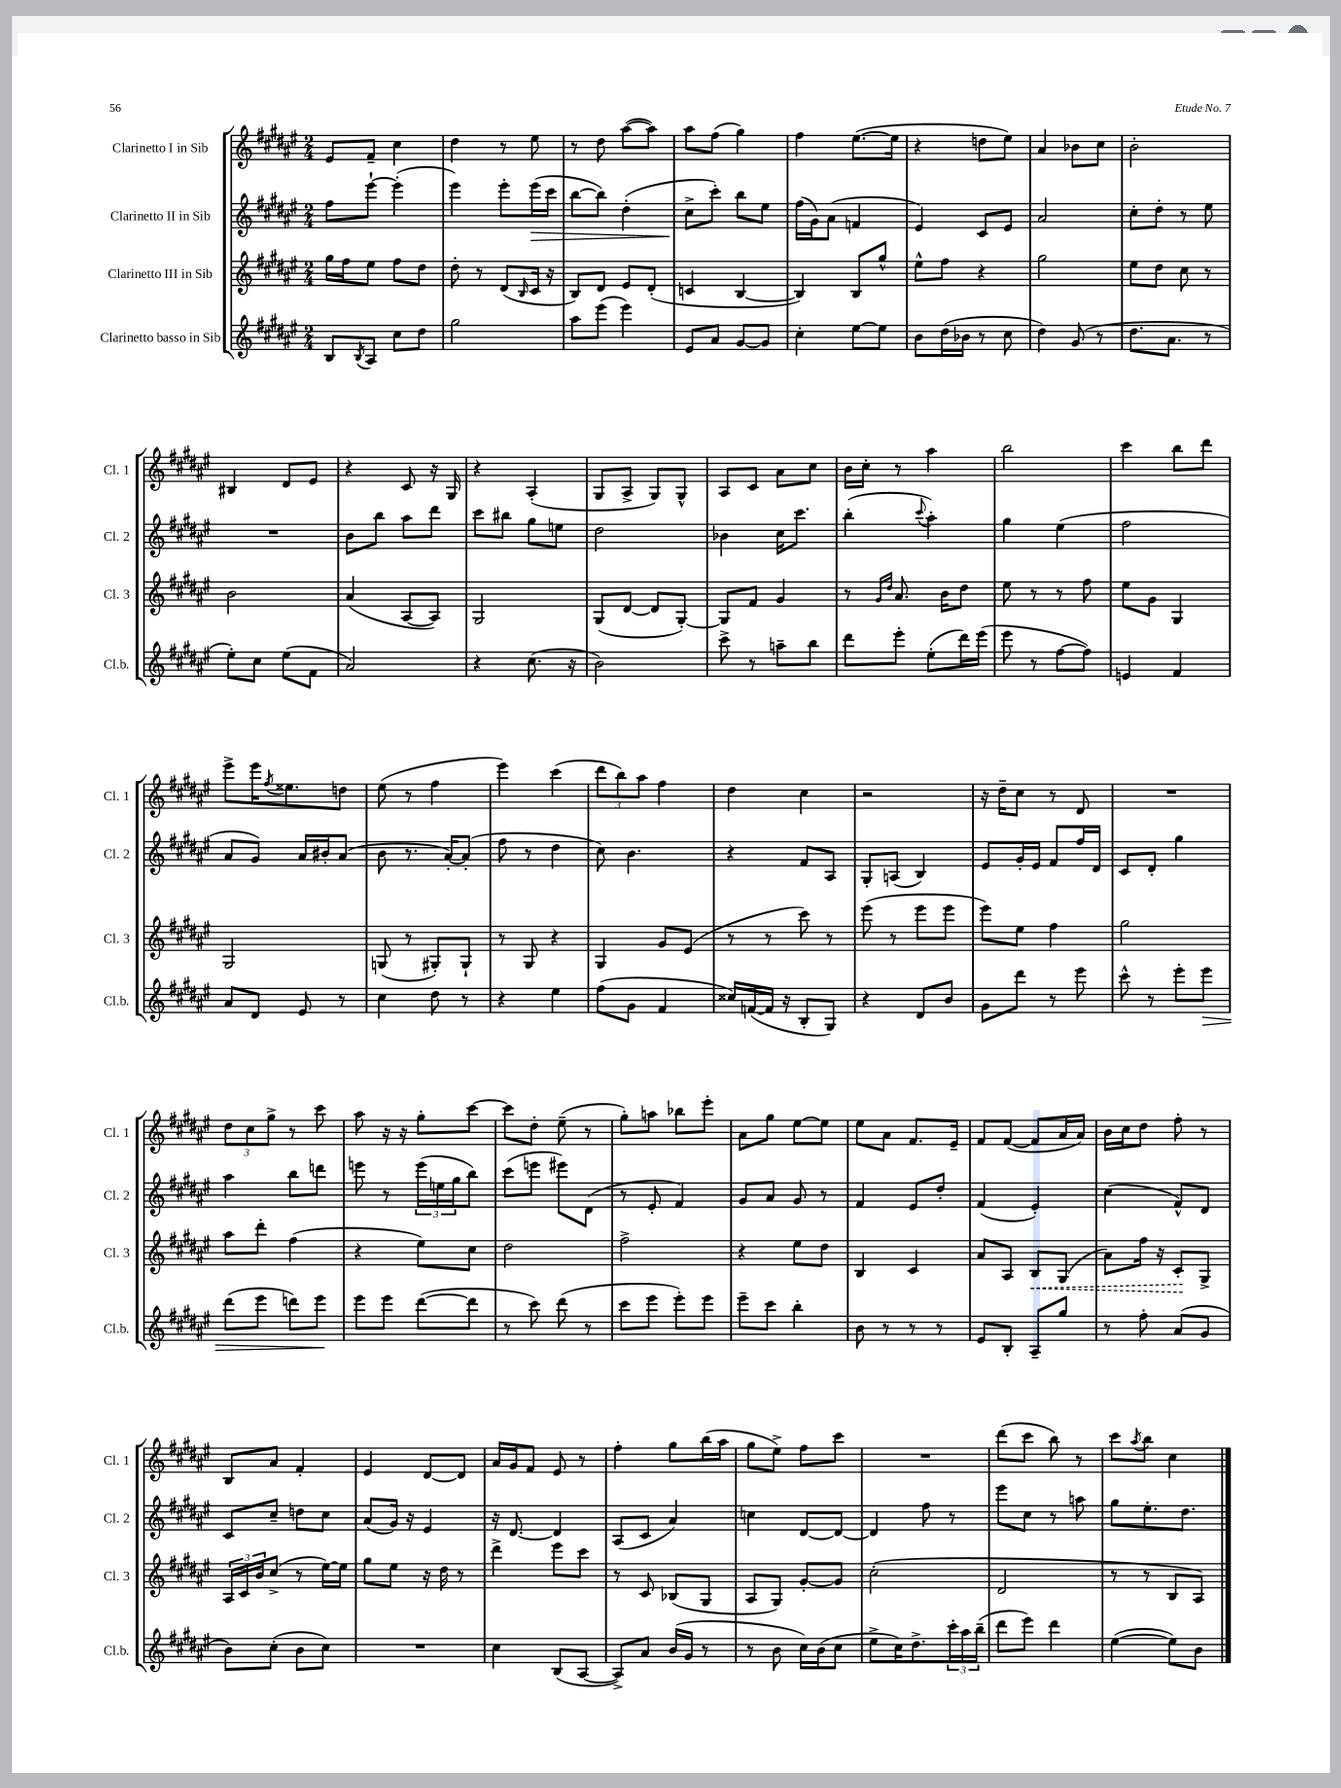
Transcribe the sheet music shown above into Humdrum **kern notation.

**kern	**kern	**kern	**kern
*staff4	*staff3	*staff2	*staff1
*clefG2	*clefG2	*clefG2	*clefG2
*k[f#c#g#d#a#e#]	*k[f#c#g#d#a#e#]	*k[f#c#g#d#a#e#]	*k[f#c#g#d#a#e#]
*M2/4	*M2/4	*M2/4	*M2/4
8B/L	16gg#\LL	8ff#\L	8e#/L
.	16ff#\J	.	.
8qB/	.	.	.
8A#/J	8ee#\J	[8eee#`\J	8f#~/J
8cc#\L	8ff#\L	(4eee#'\]	4cc#\
8dd#\J	8dd#\J	.	.
=	=	=	=
2gg#\	8dd#'\	4eee#\)	4dd#\
.	8r	.	.
.	(8d#/L	8eee#'\L	8r
.	16qqB/	.	.
.	16c#/Jk	(16eee#\L	8ee#\
.	16r	16ccc#\JJ	.
=	=	=	=
8aa#\L	8B/L)	[8bb\L	8r
(8eee#\J	8d#/J	8bb\]J)	8dd#\
4eee#\)	8e#/L	(4dd#'\	([8aa#\L
.	(8d#'/J	.	8aa#\]J)
=	=	=	=
8e#/L	4c/	8cc#^\L	8aa#\L
8a#/J	.	8ccc#'\J)	(8ff#\J
[8g#/L	[4B/	8bb\L	4gg#\)
8g#/]J	.	8ee#\J	.
=	=	=	=
4cc#'\	4B/])	(16ff#\LL	4ff#\
.	.	16g#\J)	.
.	.	(8a#\J	.
[8ee#\L	8B/L	4f/	([8.ee#\L
8ee#\]J	8gg#^^/J	.	.
.	.	.	16ee#\]Jk
=	=	=	=
8b\L	8ee#^^\L	4e#/)	4r
(16dd#\L	8ff#\J	.	.
16b-\JJ	.	.	.
8r	4r	8c#/L	8dd\L
8cc#\	.	8e#/J	8ee#\J)
=	=	=	=
4dd#\)	2gg#\	2a#/	4a#/
(8g#/	.	.	8b-\L
8r	.	.	8cc#\J
=	=	=	=
8.dd#\L	8ee#\L	8cc#'\L	2b'\
.	8dd#\J	8dd#'\J	.
8.a#\J	.	.	.
.	8cc#\	8r	.
8r	8r	8ee#\	.
=	=	=	=
8ee#'\L)	2b\	2r	4B#/
8cc#\J	.	.	.
(8ee#\L	.	.	8d#/L
8f#\J	.	.	8e#/J
=	=	=	=
2a#/)	(4a#/	8b\L	4r
.	.	8bb\J	.
.	[8A#/L	8aa#\L	8c#/
.	8A#/]J)	8ddd#\J	16r
.	.	.	16G#/
=	=	=	=
4r	2G#/	8ccc#\L	4r
.	.	8bb#\J	.
(8.cc#\	.	8gg#\L	(4A#'/
.	.	8ee\J	.
16r	.	.	.
=	=	=	=
2b\)	(8G#/L	2dd#\	8G#/L
.	[8d#/J	.	8A#^/J
.	8d#/]L	.	8G#/L)
.	[8G#'/J)	.	8G#^^/J
=	=	=	=
8ccc#^\	8G#/]L	4b-\	8A#/L
8r	8f#/J	.	8c#/J
8aa~\L	4g#/	16cc#\LK	8a#\L
.	.	8.ccc#\J	.
8bb\J	.	.	8cc#\J
=	=	=	=
8ddd#\L	8r	(4bb'\	16b\LL
.	.	.	16cc#'\JJ
.	16qqg#/LL	.	.
.	16qqdd#/JJ	.	.
8eee#'\J	8.a#/	.	8r
.	.	8qqccc#/	.
(8ee#'\L	.	4aa#'\)	4aa#\
.	16b\LK	.	.
16ddd#\L)	8dd#\J	.	.
(16eee#\JJ	.	.	.
=	=	=	=
8eee#\	8ee#\	4gg#\	2bb\
8r	8r	.	.
[8ff#\L	8r	(4ee#\	.
8ff#\]J)	8ff#\	.	.
=	=	=	=
4e/	8ee#\L	2ff#\	4ccc#\
.	8g#\J	.	.
4f#/	4G#/	.	8bb\L
.	.	.	8ddd#\J
=	=	=	=
8a#/L	2G#/	8a#/L	8eee#^\L
8d#/J	.	8g#/J)	16eee#\K
.	.	.	8qff#/
.	.	.	8.ee##\
8e#/	.	16a#/LL	.
.	.	16b#'/J	.
8r	.	(8a#/J	8dd\J
=	=	=	=
4cc#\	(8G/	8b\	(8ee#\
.	8r	8.r	8r
8dd#\	8G#'/L)	.	4ff#\
.	.	[16a#'/LK)	.
8r	8G#`/J	(8a#'/]J	.
=	=	=	=
4r	8r	8ff#\	4eee#\)
.	8G#/	8r	.
4ee#\	4r	4dd#\	(4ccc#\
=	=	=	=
(8ff#\L	4G#/	8cc#\)	12ddd#\L
.	.	.	12bb\)
8g#\J	.	4.b\	.
.	.	.	12aa#\J
4f#/	8g#/L	.	4ff#\
.	(8e#/J	.	.
=	=	=	=
16cc##/LL)	8r	4r	4dd#\
([16f/	.	.	.
16f/]JJ	8r	.	.
16r	.	.	.
8B'/L	8ccc#\)	8f#/L	4cc#\
8G#/J)	8r	8A#/J	.
=	=	=	=
4r	(8eee#\	8G#'/L	2r
.	8r	(8A/J	.
8d#/L	8eee#\L	4B/)	.
8b/J	8eee#\J	.	.
=	=	=	=
8g#\L	8eee#\L)	8e#/L	16r
.	.	.	16dd#~\LK
8ddd#\J	8ee#\J	16g#'/L	8cc#\J
.	.	16e#/JJ	.
8r	4ff#\	8f#/L	8r
8eee#\	.	16ff#/L	8d#/
.	.	16d#/JJ	.
=	=	=	=
8ccc#^^\	2gg#\	8c#/L	2r
8r	.	8d#'/J	.
8eee#'\L	.	4gg#\	.
8eee#\J	.	.	.
=	=	=	=
(8ddd#\L	8aa#\L	4aa#\	12dd#\L
.	.	.	12cc#\
8eee#\J	8ddd#'\J	.	.
.	.	.	12gg#^\J
8ddd\L)	(4ff#\	8bb\L	8r
8eee#\J	.	8ddd\J	8ccc#\
=	=	=	=
8eee#\L	4r	8eee\	8aa#\
8eee#\J	.	8r	16r
.	.	.	16r
([8ddd#\L	8ee#\L)	(24eee\LL	8gg#'\L
.	.	24ee\	.
.	.	24gg#\J	.
8ddd#\]J	8cc#\J	8bb\J)	[8ccc#\J
=	=	=	=
8r	2dd#\	(8ccc#\L	8ccc#\]L
8ccc#\)	.	8eee\J	8dd#'\J
(8ddd#\	.	8eee#\L)	(8ee#~\
8r	.	(8d#\J	8r
=	=	=	=
8ccc#\L	2ff#^\	8r	8gg#'\L)
8eee#\J	.	8e#'/	8aa\J
8eee#'\L)	.	4f#/)	8bb-\L
8eee#\J	.	.	8eee#'\J
=	=	=	=
8eee#~\L	4r	8g#/L	8a#\L
8ccc#\J	.	8a#/J	8gg#\J
4bb'\	8ee#\L	8g#/	[8ee#\L
.	8dd#\J	8r	8ee#\]J
=	=	=	=
8b\	4B/	4f#/	8ee#\L
8r	.	.	8a#\J
8r	4c#/	8e#/L	8.f#/L
8r	.	8dd#'/J	.
.	.	.	16e#~/Jk
=	=	=	=
8e#/L	8a#/L	(4f#/	8f#/L
8B'/J	8A#/J	.	([8f#/J
8A#~/L	8B/L	4e#'/)	8f#/]L
8gg#/J	(8G#/J	.	16a#/L
.	.	.	16a#/JJ)
=	=	=	=
8r	8a#\L)	(4cc#\	16b\LL
.	.	.	16cc#\J
8ff#'\	16ff#\Jk	.	8dd#\J
.	16r	.	.
(8a#/L	8c#'/L	8f#^^/L)	8ff#'\
8g#/J	8G#^/J	8d#/J	8r
=	=	=	=
8b\L)	24A#/LL	8c#/L	8B/L
.	24c#/	.	.
.	24b/J	.	.
(8cc#'\J	(8cc#^/J	8cc#~/J	8a#/J
8b\L	8r	8dd\L	4f#'/
8cc#\J)	[16ee#\LL)	8cc#\J	.
.	16ee#\]JJ	.	.
=	=	=	=
2r	8gg#\L	(8a#/L	4e#/
.	8ee#\J	16g#/Jk)	.
.	.	16r	.
.	16r	4e#/	[8d#/L
.	16dd#\	.	.
.	8r	.	8d#/]J
=	=	=	=
4cc#\	4ddd#^\	16r	16a#/LL
.	.	[8.d#/	16g#/J
.	.	.	8f#/J
(8B/L	8eee#\L	4d#/]	8e#/
[8A#/J	8ccc#\J	.	8r
=	=	=	=
8A#^/]L)	8r	(8A#/L	4ff#'\
8a#/J	8c#/	8c#/J	.
(16b/LL	(8B-/L	4a#/)	8gg#\L
16g#/JJ	.	.	.
8r	8G#/J	.	(16bb\L
.	.	.	16aa#\JJ
=	=	=	=
8r	8A#/L	4cc\	8gg#\L
8b\	8G#/J)	.	8ee#^\J)
16cc#\LL)	[8g#'/L	[8d#/L	8ff#\L
(16b\J	.	.	.
8cc#\J	8g#/]J	8d#/_J	8ccc#\J
=	=	=	=
8ee#^\L	(2cc#'\	4d#/]	2r
16cc#\K)	.	.	.
8.dd#^\	.	.	.
.	.	8ff#\	.
24ccc#'\L	.	8r	.
24aa#\	.	.	.
(24bb~\JJ	.	.	.
=	=	=	=
8ddd#\L	2d#/	8eee#\L	(8ddd#\L
8eee#\J)	.	8cc#\J	8ccc#\J
4ddd#\	.	8r	8bb\)
.	.	8aa\	8r
=	=	=	=
([4ee#\	8r	8gg#\L	8ccc#\L
.	.	.	8qaa#/
.	8r	8.ee#'\	8bb\J
8ee#\]L)	8B/L	.	4cc#\
.	.	8.dd#\J	.
8b\J	8A#/J)	.	.
==	==	==	==
*-	*-	*-	*-
